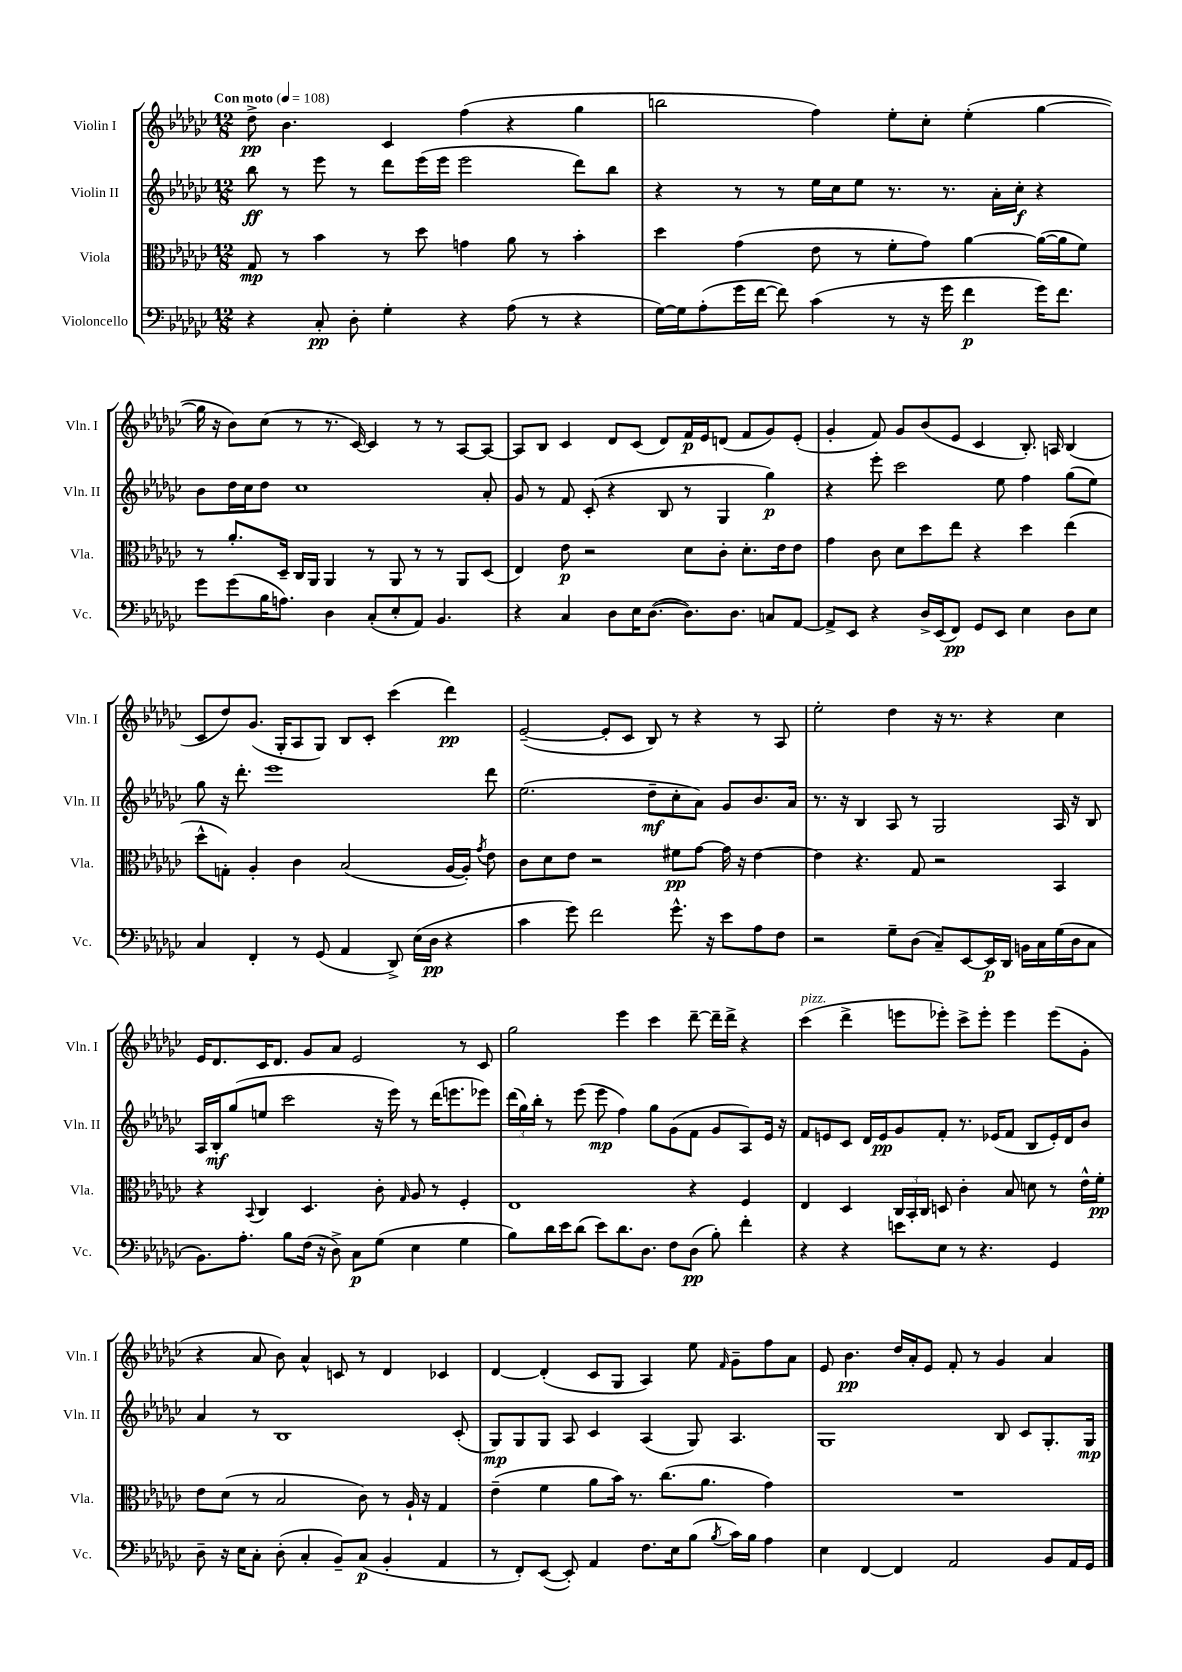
<<
\new StaffGroup <<
\new Staff = "s0" \with { instrumentName = "Violin I" shortInstrumentName = "Vln. I" } {
    \clef treble \key ges \major \numericTimeSignature \time 12/8 \tempo "Con moto" 4 = 108
    \autoBeamOff des''8->\pp bes'4. ces'4 f''4( r4 ges''4 |
    b''2 f''4) ees''8[-. ces''8]-. ees''4-.( ges''4~ |
    ges''16 r16 bes'8[) ces''8]( r8 r8. ces'16~) ces'4 r8 r8 aes8[~ aes8]~ |
    aes8[ bes8] ces'4 des'8[ ces'8]( des'8[) f'16\p ees'16 d'8]( f'8[ ges'8) ees'8]-.( |
    ges'4-. f'8) ges'8[ bes'8( ees'8] ces'4 bes8.-.) a16 bes4( |
    ces'8[ des''8) ges'8.]( ges16[-. aes8 ges8]) bes8[ ces'8]-. ces'''4( des'''4\pp) |
    ees'2~--( ees'8[-. ces'8] bes8) r8 r4 r8 aes8 |
    ees''2-. des''4 r16 r8. r4 ces''4 |
    ees'16[ des'8. ces'16 des'8.] ges'8[ aes'8] ees'2 r8 ces'8 |
    ges''2 ees'''4 ces'''4 des'''8~-- des'''16[-- des'''16]-> r4 |
    ces'''4^\markup { \italic "pizz." }( des'''4-> e'''8[ ees'''8]-.) ces'''8[-> ees'''8]-. ees'''4 ees'''8[( ges'8]-. |
    r4 aes'8 bes'8) aes'4-^ c'8 r8 des'4 ces'4 |
    des'4~ des'4-.( ces'8[ ges8] aes4) ees''8 \grace { f'16 } ges'8[-- f''8 aes'8] |
    ees'8 bes'4.\pp des''16[ aes'16-. ees'8] f'8-. r8 ges'4 aes'4 \bar "|." |
}
\new Staff = "s1" \with { instrumentName = "Violin II" shortInstrumentName = "Vln. II" } {
    \clef treble \key ges \major \numericTimeSignature \time 12/8
    \autoBeamOff bes''8\ff r8 ees'''8 r8 des'''8[ ees'''16( ees'''16] ees'''2 des'''8[) bes''8] |
    r4 r8 r8 ees''16[ ces''16 ees''8] r8. r8. aes'16[-. ces''16]-.\f r4 |
    bes'8[ des''16 ces''16 des''8] ces''1 aes'8-. |
    ges'8 r8 f'8 ces'8-.( r4 bes8 r8 ges4 ges''4\p) |
    r4 ees'''8-. ces'''2 ees''8 f''4 ges''8[( ees''8]) |
    ges''8 r16 des'''8.-. ees'''1 des'''8 |
    ees''2.( des''8[--\mf ces''8-. aes'8]) ges'8[ bes'8. aes'16] |
    r8. r16 bes4 aes8 r8 ges2 aes16 r16 bes8 |
    aes16[ bes16-.\mf ges''8( e''8] ces'''2 r16 ees'''16) r8 des'''16[( e'''8. ees'''8]) |
    \tuplet 3/2 { des'''16[( ges''16) bes''16]-. } r8 ees'''8( ees'''8\mp f''4) ges''8[ ges'8( f'8] ges'8[ aes8) ees'16] r16 |
    f'8[ e'8 ces'8] des'16[ e'16\pp ges'8 f'8]-. r8. ees'16[( f'8] bes8[ ees'16-.) des'16 bes'8] |
    aes'4 r8 bes1 ces'8-.( |
    ges8[\mp) ges8 ges8] aes8 ces'4 aes4( ges8) aes4. |
    ges1 bes8 ces'8[ ges8.-. ges16]\mp \bar "|." |
}
\new Staff = "s2" \with { instrumentName = "Viola" shortInstrumentName = "Vla." } {
    \clef alto \key ges \major \numericTimeSignature \time 12/8
    \autoBeamOff ges8\mp r8 bes'4 r8 des''8 g'4 aes'8 r8 bes'4-. |
    des''4 ges'4( ees'8 r8 f'8[-. ges'8]) aes'4~ aes'16[~( aes'16 f'8]) |
    r8 aes'8.[-. des16]-- ces16[ aes,16] aes,4 r8 aes,8 r8 r8 aes,8[ des8]( |
    ees4) ees'8\p r2 des'8[ ces'8]-. des'8.[-. ees'16 ees'8] |
    ges'4 ces'8 des'8[ des''8 ees''8] r4 des''4 ees''4( |
    des''8[-^ g8]-.) aes4-. ces'4 bes2( aes16[~ aes16]-.) \acciaccatura { ges'8 } ees'8 |
    ces'8[ des'8 ees'8] r2 fis'8[\pp ges'8]~ ges'16 r16 ees'4~ |
    ees'4 r4. ges8 r2 bes,4 |
    r4 \appoggiatura { bes,8 } ces4 des4. ces'8-. \grace { ges16 } aes8 r8 f4-. |
    ees1 r4 f4 |
    ees4 des4 \tuplet 3/2 { ces16[ bes,16-. ces16] } d8 ces'4-. bes8 d'8 r8 ees'16[-^ f'16]-.\pp |
    ees'8[ des'8]( r8 bes2 ces'8) r8 aes16-! r16 ges4 |
    ees'4--( f'4 aes'8[ bes'16]) r8. ces''8.[( aes'8.] ges'4) |
    R1. \bar "|." |
}
\new Staff = "s3" \with { instrumentName = "Violoncello" shortInstrumentName = "Vc." } {
    \clef bass \key ges \major \numericTimeSignature \time 12/8
    \autoBeamOff r4 ces8-.\pp des8-. ges4-. r4 aes8( r8 r4 |
    ges16[~) ges16 aes8-.( ges'16 f'16]~ f'8) ces'4( r8 r16 ges'16 f'4\p ges'16[) f'8.] |
    ges'8[ ges'8( bes16 a8.]) des4 ces8[-.( ees8-. aes,8]) bes,4. |
    r4 ces4 des8[ ees16 des8.]~( des8.[) des8.] c8[ aes,8]~ |
    aes,8[-> ees,8] r4 des16[-> ees,16( f,8]\pp) ges,8[ ees,8] ees4 des8[ ees8] |
    ces4 f,4-. r8 ges,8( aes,4 des,8->) ees16[( des16]\pp r4 |
    ces'4 ges'8) f'2 ges'8.-^ r16 ees'8[ aes8 f8] |
    r2 ges8[-- des8]( ces8[--) ees,8~ ees,16\p des,16] b,16[ ces16 ges16( des16 ces8] |
    bes,8.[) aes8.]-. bes8[ f16]( r16 des8->) ces8[\p ges8]( ees4 ges4 |
    bes8[) des'16 ees'16 des'8]( ees'8[) des'8. des8.] f8[ des8]\pp( bes8-.) f'4-. |
    r4 r4 e'8[ ees8] r8 r4. ges,4 |
    des8-- r16 ees16[ ces8]-. des8-.( ces4-. bes,8[--) ces8]\p( bes,4-. aes,4 |
    r8 f,8[-.) ees,8]~( ees,8-.) aes,4 f8.[ ees16 bes8]( \acciaccatura { bes8 } ces'16[) bes16] aes4 |
    ees4 f,4~ f,4 aes,2 bes,8[ aes,16 ges,16] \bar "|." |
}
>>
>>
\layout { \context { \Score \remove "Bar_number_engraver" } }
